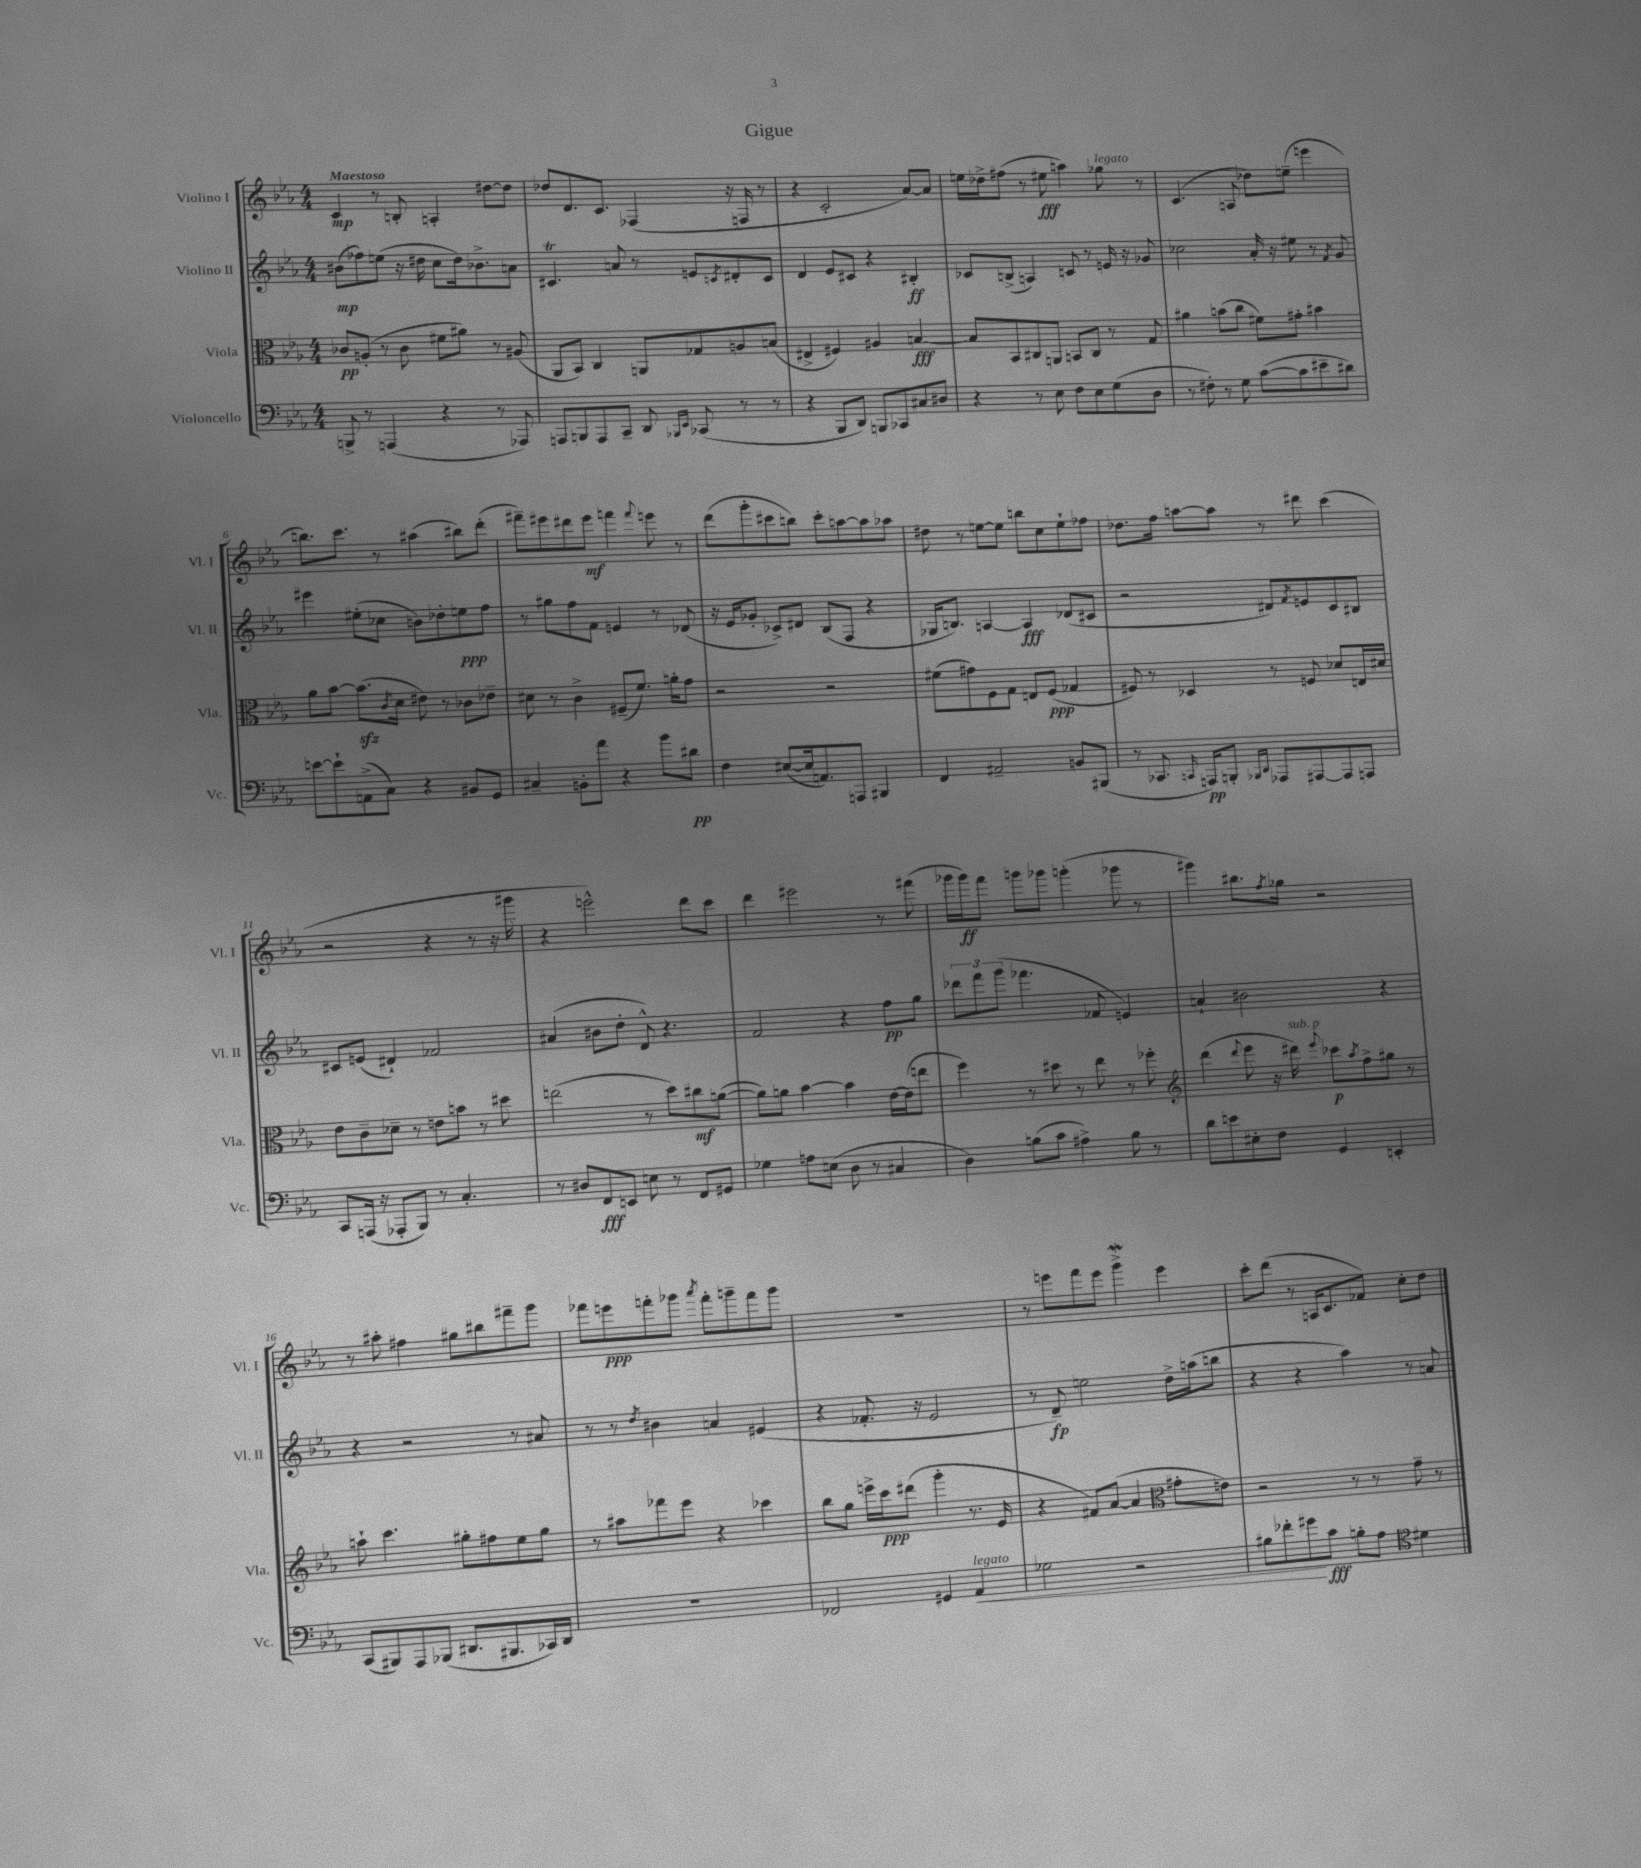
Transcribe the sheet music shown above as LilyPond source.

\header { title = "Gigue" }
<<
\new StaffGroup <<
\new Staff = "s0" \with { instrumentName = "Violino I" shortInstrumentName = "Vl. I" } {
    \clef treble \key ees \major \numericTimeSignature \time 4/4 \tempo "Maestoso"
    c'4\mp r8 b8-. a4-. dis''8~ dis''8 |
    des''8 d'8. c'8. fes4( r16 f16 r8 |
    r4 c'2-. aes'8~) aes'8 |
    e''16 des''16-> fis''8( r8 eis''8\fff a''4) ges''8^\markup { \italic "legato" } r8 |
    c'4.( a8 des''8) e''8--( e'''4 |
    b''8.) c'''8. r8 ais''4( bis''8) d'''8-.( |
    fis'''8--) eis'''8 dis'''8 eis'''8\mf f'''4 \appoggiatura { f'''8 } e'''8 r8 |
    d'''8( g'''8-. cis'''8 b''8) cis'''8-. a''8~ a''8 aes''8 |
    dis''8 r8 e''8~ e''8 b''8 c''8 e''8-! fes''8 |
    des''8. f''16 a''8~ a''8 r8 dis'''8 c'''4( |
    r2 r4 r8 r16 gis'''16 |
    r4 e'''2-^) d'''8 c'''8 |
    d'''4 eis'''2 r8 fis'''8( |
    ges'''16 ges'''16\ff) f'''8 g'''8 ges'''8 g'''4-.( ges'''8 r8 |
    gis'''4) bis''8. \acciaccatura { f''8 } ges''16 r2 |
    r8 ais''8-. fis''4 gis''8 bis''8 fis'''8-- g'''8 |
    fes'''8 e'''8\ppp f'''8-. ges'''8 \acciaccatura { aes'''8 } f'''8-. g'''8-- f'''8 g'''8 |
    R1 |
    r8 e'''8 f'''8 e'''8 g'''4->\mordent e'''4 |
    c'''8-. d'''8( r8 a16 c'8. fes'8) c''8-. d''8 \bar "|." |
}
\new Staff = "s1" \with { instrumentName = "Violino II" shortInstrumentName = "Vl. II" } {
    \clef treble \key ees \major \numericTimeSignature \time 4/4
    bis'8\mp( fes''8) e''8( r16 dis''16 c''8 dis''16) bes'8.-> a'8 |
    cis'4.\trill a'8 r8 e'8 \acciaccatura { c'8 } dis'8-. c'8 |
    d'4 ees'8 cis'8 r4 bis4-.\ff |
    ces'8 b8->( a4) c'8 r8 e'16 r16 ges'8 |
    ces''2 aes'16-. r16 eis''8 r8 \acciaccatura { f'8 } g'8 |
    eis'''4 eis''8-.( ces''8 b'8) des''8-. e''8\ppp f''8 |
    r8 gis''8 f''8 f'8 e'4 r8 des'8( |
    r16 ees'16 ges'8-. ces'8->) dis'8 bes8( f8 r4 |
    ges16 b8.) a4~ a4\fff des'8( cis'8 |
    r2 dis'8) \acciaccatura { f'8 } e'8 c'8 bis8 |
    cis'8 e'8( dis'4-!) fes'2 |
    ais'4( bis'8 d''8-. d'8-^) r4. |
    f'2 r4 f''8\pp g''8 |
    \tuplet 3/2 { des'''8 f'''8 g'''8( } fes'''4. fes'8 e'4) |
    a'4-! bis'2 r4 |
    r4 r2 r8 ais'8 |
    r8 r8 \acciaccatura { d''8 } bis'4 a'4 eis'4( |
    r4 fes'8.-. r16 ees'2 |
    r8 d'8--\fp) e''2 d''16-> a''16( b''8 |
    r4 r4 aes''4) r8 a'8 \bar "|." |
}
\new Staff = "s2" \with { instrumentName = "Viola" shortInstrumentName = "Vla." } {
    \clef alto \key ees \major \numericTimeSignature \time 4/4
    ces'8\pp a8-.( r8 ces'8 fis'8 ais'8) r8 ais8( |
    aes,8 bes,8) c4 a,8 ges8 a8 b8( |
    eis4-> fis4) ais4 b4~\fff |
    b8 bes,8 cis8 a,8 b,8 cis8 r8 g8 |
    ais'4 b'8( c''8 fis'8) gis'8-. bis'4 |
    aes'8 bes'8~ bes'8.\sfz( \acciaccatura { c'8 } d'16 eis'8) r8 ces'8 ees'8-- |
    dis'8 r8 c'4-> fis8--( f'8.) a'16-. g'8 |
    r2 r2 |
    fis'8( gis'8) f8 g8 e8 f8\ppp( ges4 |
    fis8) r8 des4 r8 f8 des'8 e16 dis'16 |
    ees'8 c'8-- des'8-- r8 e'8 b'8 r8 dis''8 |
    e''2( r8 d''8) cis''8\mf a'8~( |
    a'8) a'8 bes'4~ bes'4 ees'16~ ees'16( e''8 |
    f''4) r8 dis''8 r8 ees''8 r8 fes''8-. |
    \clef treble d'''4( \appoggiatura { d'''8 } ees'''8 r16 dis'''16^\markup { \italic "sub. p" }) \appoggiatura { ees'''8 } ces'''8\p \acciaccatura { aes''8 } f''8-> gis''8 r8 |
    a''8-! c'''4. gis''8-. fis''8 ees''8 gis''8 |
    r8 ais''8 fes'''8 ees'''8 r4 ces'''4 |
    bes''8 g''8 e'''16-> c'''16\ppp dis'''8( g'''4-. r8. ees'16 |
    r4 fis'8) aes'8~( aes'4 \clef alto gis'8-. e'8) |
    r2 r8 r8 g'8-- r8 \bar "|." |
}
\new Staff = "s3" \with { instrumentName = "Violoncello" shortInstrumentName = "Vc." } {
    \clef bass \key ees \major \numericTimeSignature \time 4/4
    b,,8-> r8 a,,4( r4 r8 aes,,8) |
    a,,8 b,,8 a,,8 c,8-- d,8 \grace { bes,,16 ees,16 } ces,8( r8 r8 |
    r4 bes,,8 d,8) b,,8 ces,8 cis8 dis8 |
    r4 r8 ees8 f8 ees8 g8( d8 |
    r8 fis8-.) r8 g8 c'8~( c'8 eis'8-- dis'8) |
    e'8~ e'8-! a,8->( c8) r4 bis,8 g,8 |
    cis4-- b,8-. aes'8 r4 bes'8 dis'8\pp |
    f4 eis8~( eis16 a,8.) a,,8 bis,,4 |
    f,4 ais,2-- b,8 bis,,8( |
    r8 ces,8. \grace { c,16 } a,,16\pp) b,,8-. \grace { bes,,16 d,16 } aes,,8 ais,,8~ ais,,8 a,,8 |
    c,8 a,,16( r16 aes,,8-. bes,,8) r8 c4.-. |
    r8 dis8 f,8\fff e,8 e8 r8 f,8 gis,8 |
    ges4 a8 e8( d8 r8 cis4 |
    d4) b8( c'8 ais4->) b8 r8 |
    d'8 e'8 eis8-. f8 g,4 e,4-. |
    c,8( bis,,8) aes,,8 bes,,8( dis,8. bis,,8. ces,16) dis,16 |
    R1 |
    fes,2 gis,4 aes,4\<^\markup { \italic "legato" } |
    ges2 r2 |
    bis8 fes'8-. gis'8\! c'8\fff b8-. aes8 \clef tenor dis'4 \bar "|." |
}
>>
>>
